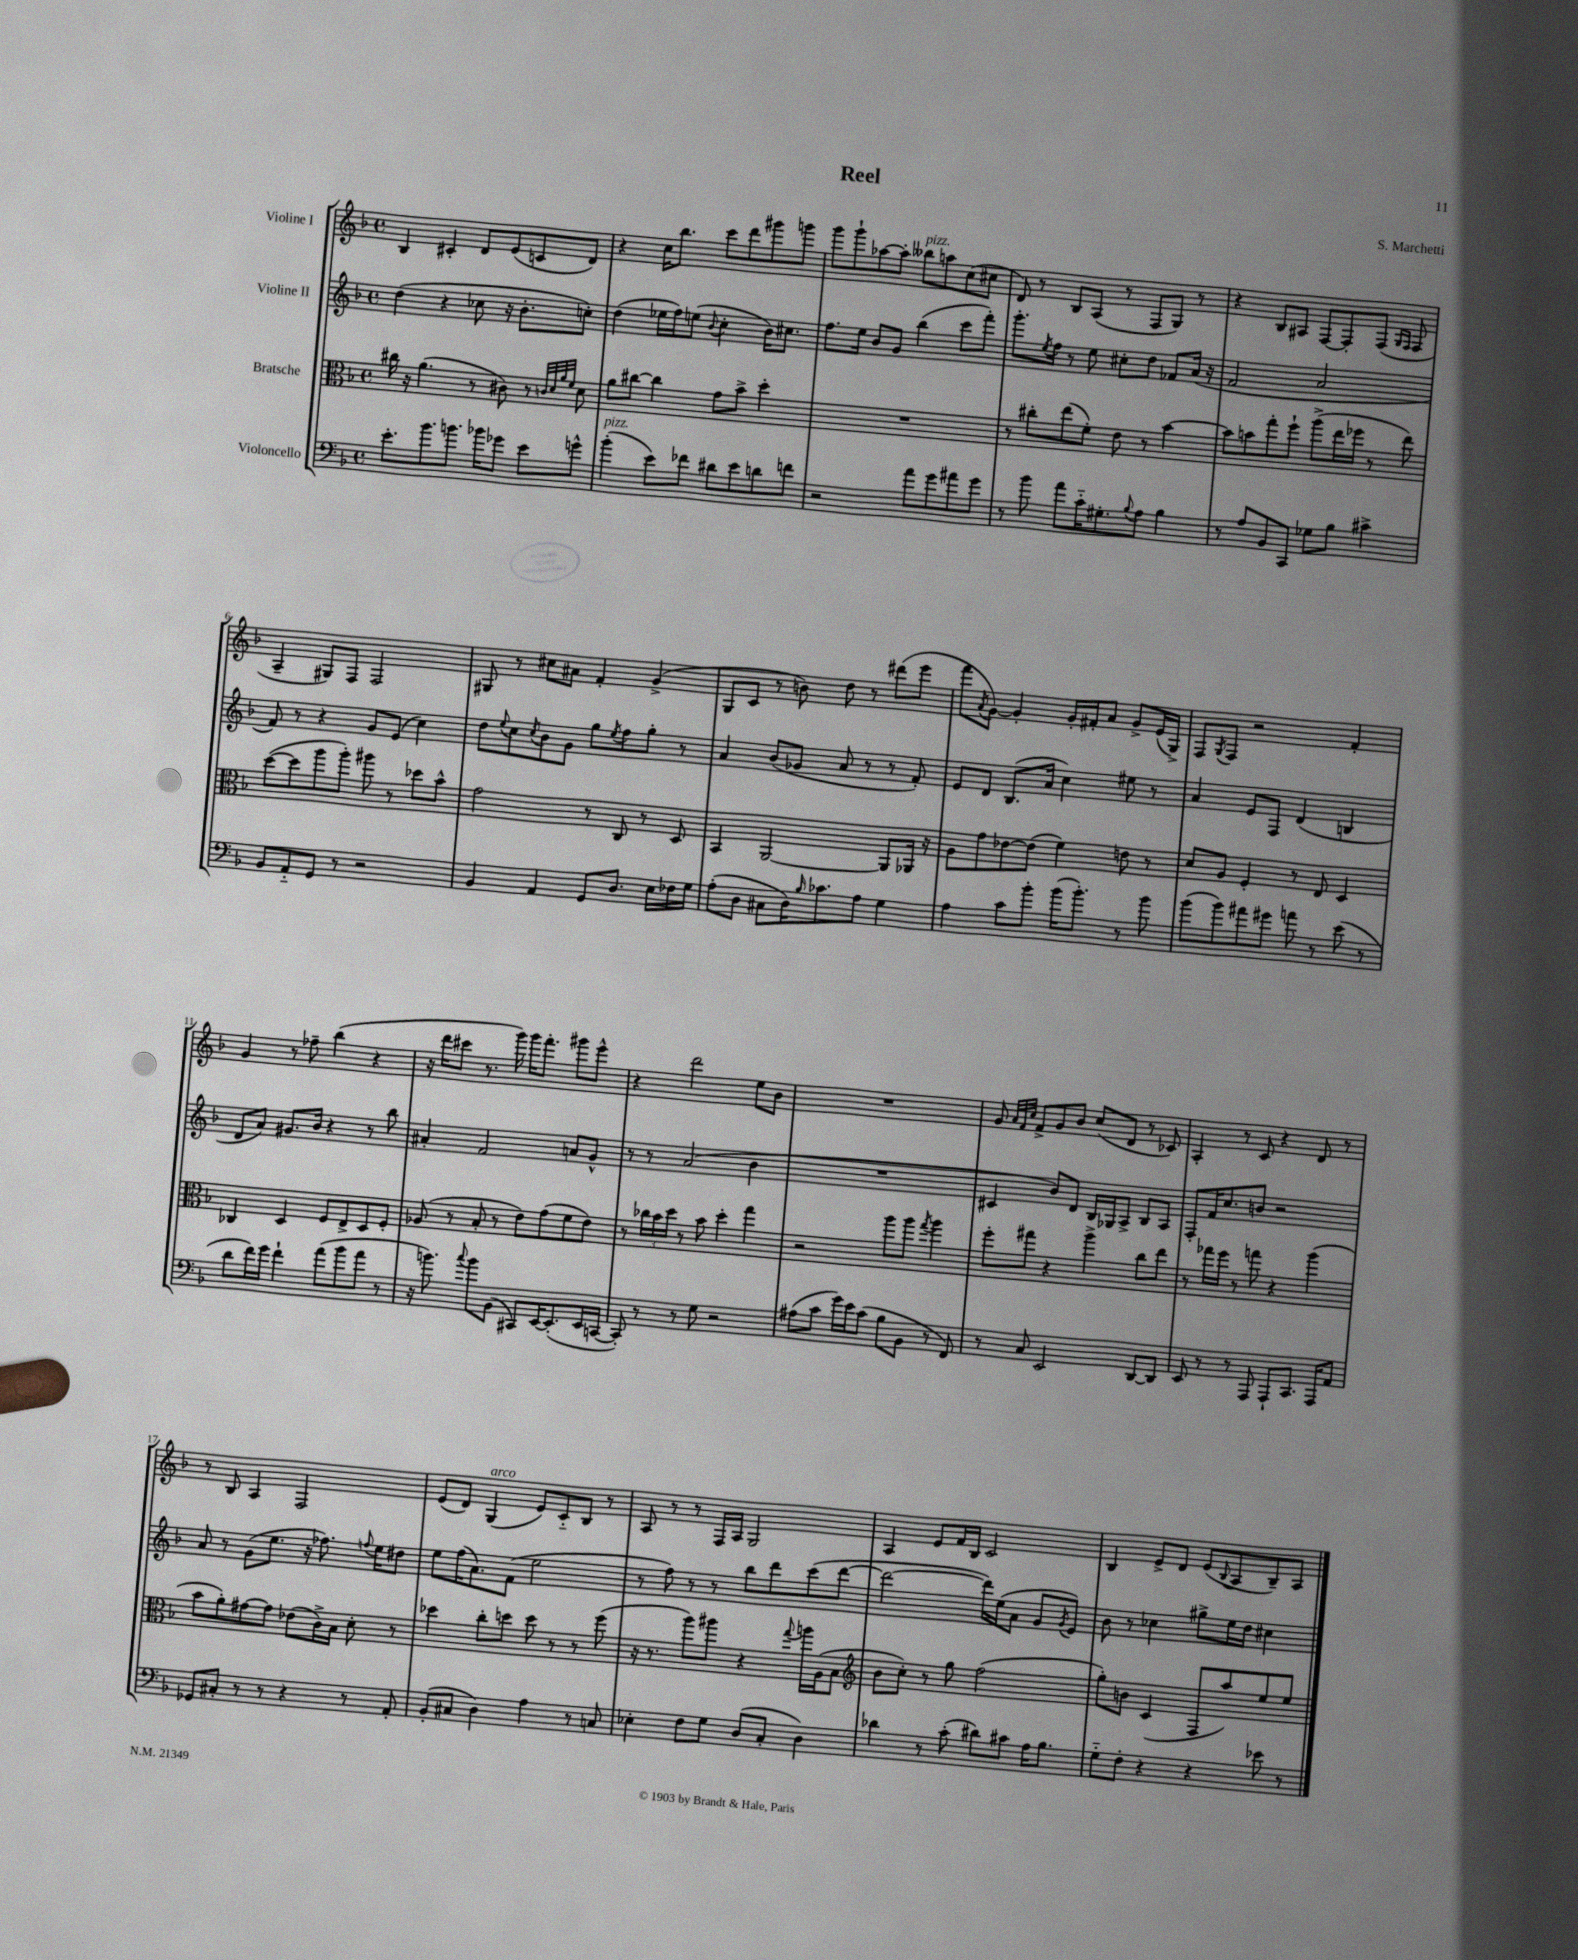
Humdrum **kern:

**kern	**kern	**kern	**kern
*part4	*part3	*part2	*part1
*staff4	*staff3	*staff2	*staff1
*I"Violoncello	*I"Bratsche	*I"Violine II	*I"Violine I
*clefF4	*clefC3	*clefG2	*clefG2
*k[b-]	*k[b-]	*k[b-]	*k[b-]
*M4/4	*M4/4	*M4/4	*M4/4
*met(c)	*met(c)	*met(c)	*met(c)
=1	=1	=1	=1
8.e'\L	16cc#X\	(4dd\	4B-/
.	16r	.	.
.	(4.a\	.	.
8.b-\	.	.	.
.	.	4r	4c#X'/
8.bn\J	.	.	.
.	8r	8cc-X\	8d/L
16b-X\KL	.	.	.
8g-X\J	8c#X\)	16r	(8e/
.	.	8.b-'\L	.
8e\L	8r	.	8cn/
.	32qqcn/LLL	.	.
.	32qqd/	.	.
.	32qqa/	.	.
.	32qqf/JJJ	.	.
8gn^^\J	8d\	8ccn'\J)	8d/J)
=2	=2	=2	=2
!LO:TX:a:i:t=pizz.	!	!	!
(4b-'\	8a\L	(4dd\	4r
.	[8cc#X\J	.	.
8e\L)	4cc#\]	16ee-X\LL	16cc\KL
.	.	16ff\J)	8.bb-\J
8f-X\J	.	(8een\J	.
.	.	8qqb-/	.
8d#X\L	8g\L	4cc'\	8ccc\L
8e\	8b-^\J	.	8ddd\
8dn\	4dd'\	16b-\KL)	8ggg#X\
.	.	8.cc#X\J	.
8fn\J	.	.	8gggn\J
=3	=3	=3	=3
2r	1r	8.ff\L	8ggg\L
.	.	.	8ggg`\
.	.	16ee\Jk	.
.	.	8b-/L	[8aa-X\
.	.	8g/J	8aa-'\J]
!	!	!	!LO:TX:a:i:t=pizz.
8a\L	.	(4bb-\	8bb--X\L
8g\	.	.	8aan\
8a#X\	.	8ccc\L	(8cc\
8g\J	.	8fff'\J)	8cc#X\J
=4	=4	=4	=4
8r	8r	8.ggg'\L	8d/)
8b-\	8cc#X'\L	.	8r
.	.	8qee/	.
.	.	16ff\Jk	.
8a\L	(8ee\	8r	8B-/L
16c\K	8f'\J)	8ee\	(8A/J
8.G#X'\	.	.	.
.	8e\	8cc#X'\L	8r
8qqB-/	.	.	.
8A\J	8r	8dd\J	8F/L
4B-\	[4b-\	8f-X/L	8G/J)
.	.	(16a/Jk	8r
.	.	16r	.
=5	=5	=5	=5
8r	8b-\L]	2f/	4r
8A/L	8bn\	.	.
8BB-/	8gg'\	.	8B-/L
8CC/J	8ff`\J	.	8A#X/J
8G-X\L	(8aa^\L	2a/	[8F/L
8B-\J	16ee\L	.	8F'/]
.	16ff-X\JJ	.	.
4c#X^\	8r	.	(8F/J
.	.	.	16qqG/LL
.	.	.	16qqF/JJ
.	8ee\)	.	8F/
!!LO:LB:g=z
=6	=6	=6	=6
8BB-/L	([8dd\L	8f/)	4A~/
8AA/	8dd\]	8r	.
8GG/J	8aa\	4r	8G#X/L)
8r	8aa'\J)	.	8F/J
2r	8aa#X\	8g/L	2F/
.	8r	(8e/J	.
.	8dd-X\L	4cc\)	.
.	8b-^^\J	.	.
=7	=7	=7	=7
4BB-/	2g\	8dd\L	8G#X/
.	.	8qqee/	.
.	.	8cc\	8r
.	.	8qcc/	.
4AA/	.	8b-\	8cc#X\L
.	.	8g\J	8a#X\J
8GG/L	8r	8gg\L	4f'/
.	.	8qee/	.
8.D/J	8C/	8ff\	.
.	8r	8gg'\J	(4g^/
16E\LL	.	.	.
16F-X\	8D/	8r	.
16G\JJ	.	.	.
=8	=8	=8	=8
(8A'\L	4BB-/	4a/	8G/L
8D\J	.	.	8c/J
8C#X\L	[2AA/	(8b-/L	8r
16D\K)	.	8g-X/J	8bn\)
16qqB-/	.	.	.
8.c-X\	.	.	.
.	.	8a/	8dd\
8A\J	.	8r	8r
4G\	8AA/L]	8r	(8ddd#X\L
.	16AA-X/Jk	8f'/)	8eee\J
.	16r	.	.
=9	=9	=9	=9
4A\	8A\L	8e/L	8fff\L
.	.	.	8qa/
.	8g\	8d/J	[8g\J)
8c\L	[8e-X\	(8.B-/L	4g'/]
8b-'\J	(8e-\J]	.	.
.	.	16a/Jk	.
(16b-\KL	4f\)	4cc\)	16g'/LL
8.b-'\J)	.	.	16f#X'/J
.	.	.	8a/J
8r	8en\	8ee#X\	8g^/L
8b-\	8r	8r	(16e/L
.	.	.	16G^/JJ)
=10	=10	=10	=10
(8b-\L	8d/L	4a/	8F/L
.	.	.	8qG/
8b-\)	8A/J	.	8F/J
8a#X\	4F'/	8e/L	2r
8g#X\J	.	8F/J	.
8an\	8r	(4d/	.
8r	8E/	.	.
(8e\	4D/	4Bn/	4f'/
8r	.	.	.
!!LO:LB:g=z
=11	=11	=11	=11
8d\L	4C-X/	8d/L	4g/
16f\L)	.	8a/J)	.
16g\JJ	.	.	.
4f`\	4D/	8.g#X/L	8r
.	.	.	8ff-X~\
.	.	16b-/Jk	.
(8a\L	8F/L	4r	(4bb-\
8b-\	8E^/	.	.
8a\J	8D/	8r	4r
8r	8F'/J	8bb-\	.
=12	=12	=12	=12
16r	(8A-X/	4a#X'/	16r
8.bn\)	.	.	16ddd\KL
.	8r	.	8ccc#X\J
8qqcc/	.	.	.
8b\L	8B-'/	2f/	8.r
(8BB-\J	8r	.	.
.	.	.	16ggg\)
8CC#X/L)	8e\L)	.	16ggg\KL
.	.	.	8.fff'\J
[16EE/K	(8g\	.	.
(8.EE'/]	.	.	.
.	8f\	8an/L	8ggg#X\L
16EE/L	8e\J)	8g^^/J	8eee^^\J
[16CCn/JJ	.	.	.
=13	=13	=13	=13
8CC'/])	8r	8r	4r
8r	24cc-X\LL	8r	.
.	24b-\	.	.
.	24dd\JJ	.	.
8r	8r	(2a/	2ddd\
8G\	8b-\	.	.
2r	4dd'\	.	.
.	4gg\	4b-\	8ee\L
.	.	.	8b-\J
=14	=14	=14	=14
(8A#X\L	2r	1r	1r
8c\J	.	.	.
16g\LL)	.	.	.
16e\J	.	.	.
(8c\J	.	.	.
8B-\L	8aa\L	.	.
8BB-\J	8aa\J	.	.
.	8qgg/	.	.
8r	4aa\	.	.
8FF/)	.	.	.
=15	=15	=15	=15
8r	8ff'\L	4c#X/	8g/
.	.	.	32qqa/LLL
.	.	.	32qqf/
.	.	.	32qqcc/JJJ
8C/	8gg#X\J	.	8f^/L
2EE/	4r	8b-/L)	8g/
.	.	8d/J	8b-/J
.	4aa^\	16B-/LL	(8cc/L
.	.	16G-X/J	.
.	.	8A^/J	8d/J
[8DD/L	8cc\L	8B-/L	8r
8DD/J]	8ee\J	8A/J	8c-X/)
=16	=16	=16	=16
8EE/	8r	8F'/L	4A'/
8r	16gg-X\LL	16f/K	.
.	16ff\JJ	8.cc/	.
8r	8r	.	8r
8AAA/	8ggn\	8bn/J	8c/
8AAA`/L	4r	2r	4r
8.CC/J	.	.	.
.	(4aa\	.	8d/
16AAA/KL	.	.	.
8AA/J	.	.	8r
!!LO:LB:g=z
=17	=17	=17	=17
8GG-X/L	8b-\L	8a/	8r
8C#X'/J	8a'\)	8r	8B-/
8r	[8g#X\	(8g\L	4A/
8r	8g#\J]	8.ee\J	.
4r	(8e-X\L	.	2F/
.	.	16r	.
.	16c^\L)	8.ff-X\)	.
.	16B-\JJ	.	.
8r	8d'\	.	.
.	.	8qqffn/	.
.	.	16ee\KL	.
8AA'/	8r	8dd#X\J	.
=18	=18	=18	=18
(8BB-'/L	4dd-X\	8ee\L	(8e/L
8C#X/J	.	(16ff\K	8d/J)
.	.	8.a\)	.
!	!	!	!LO:TX:a:i:t=arco
4D\)	8cc'\L	.	(4G/
.	8ddn\J	(8f\J	.
4A\	8dd\	2ee\	8e/L)
.	8r	.	8c/
8r	8r	.	8B-/J
8Cn/	(8ff\	.	8r
=19	=19	=19	=19
4E-X'\	16r	8r	8A/
.	8.r	.	.
.	.	8ff\)	8r
8F\L	8aa\L)	8r	8r
8G\J	8aa#X\J	8r	16F/LL
.	.	.	16A/JJ
(8D/L	4r	8bb-\L	2G/
8C'/J	.	8ddd\	.
.	8qqgg/	.	.
4D\)	16aan\LL	(8ccc\	.
.	(16A\J	.	.
.	8B-\J	[8ddd\J	.
=20	=20	=20	=20
*	*clefG2	*	*
4d-X\	8b-\L	2ddd\_	4A/
.	8cc'\J)	.	.
8r	8r	.	8e/L
(8c'\	8gg\	.	16f/L
.	.	.	16B-/JJ
8d#X\L)	(2ff\	16ddd\LL])	2c/
.	.	(16ee\J	.
8c#X\J	.	8a\J	.
16A\KL	.	8g/L	.
8.B-\J	.	.	.
.	.	8qg/	.
.	.	8e/J)	.
=21	=21	=21	=21
8G\L	8gg'\L)	8b-\	4B-/
8F'\J	8bn\J	8r	.
4r	(4c/	4cc-X\	8e^/L
.	.	.	8d/J
4r	8F/L	8gg#X^\L	(8e/L
.	.	.	8qqB-/
.	8aa/)	16ee\L	8A/
.	.	16dd\JJ	.
8e-X\	8ee/	4cc#X\	8B-~/)
8r	8ee/J	.	8A/J
==	==	==	==
*-	*-	*-	*-
